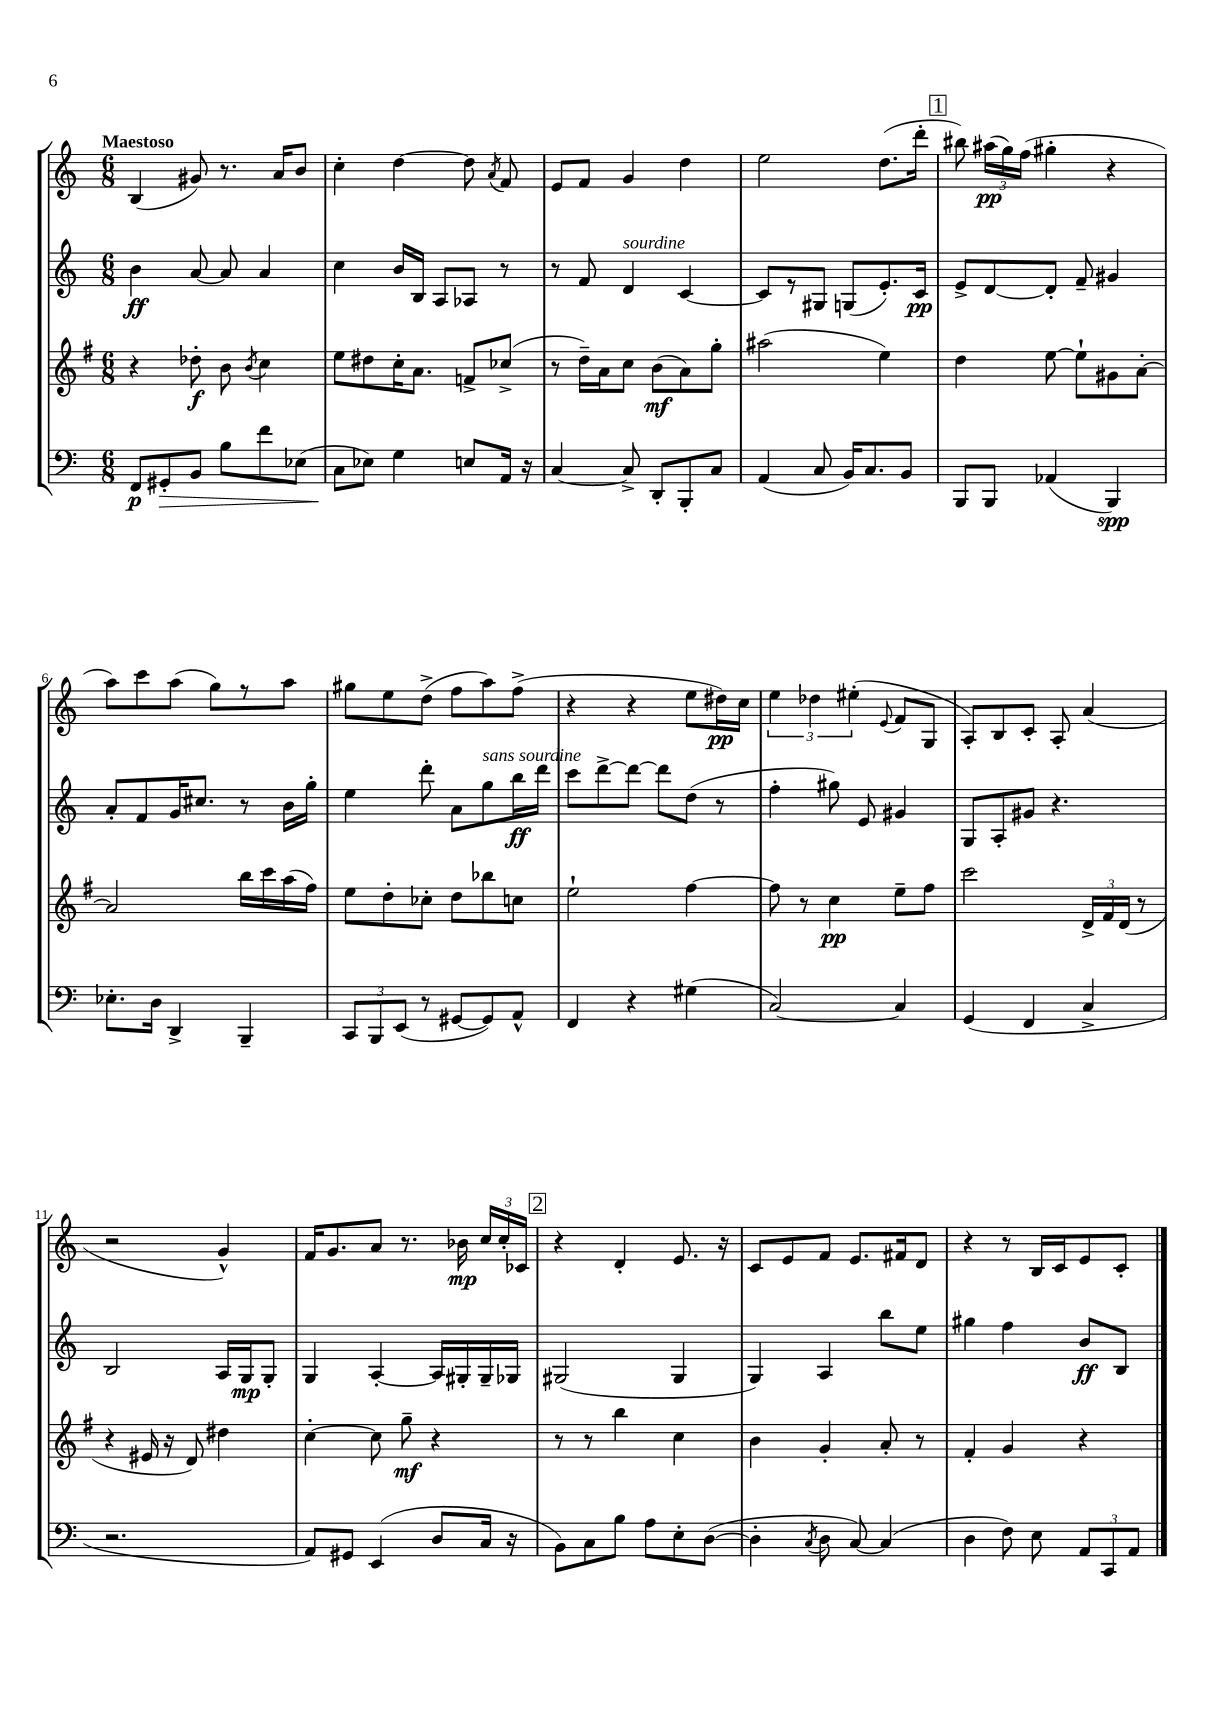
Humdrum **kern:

**kern	**dynam	**kern	**dynam	**kern	**dynam	**kern	**dynam
*part4	*part4	*part3	*part3	*part2	*part2	*part1	*part1
*staff4	*staff4	*staff3	*staff3	*staff2	*staff2	*staff1	*staff1
*clefF4	*	*clefG2	*	*clefG2	*	*clefG2	*
*k[]	*	*k[f#]	*	*k[]	*	*k[]	*
*M6/8	*	*M6/8	*	*M6/8	*	*M6/8	*
=1	=1	=1	=1	=1	=1	=1	=1
!	!	!	!	!	!	!LO:TX:a:B:t=Maestoso	!
8FF/L	p	4r	.	4b\	ff	(4B/	.
!	!LO:HP:b	!	!	!	!	!	!
8GG#X'/	>	.	.	.	.	.	.
8BB/J	.	8dd-X'\	f	[8a/	.	8g#X/)	.
8B\L	.	8b\	.	8a/]	.	8.r	.
.	.	8qb/	.	.	.	.	.
8f\	.	4cc\	.	4a/	.	.	.
.	.	.	.	.	.	16a/KL	.
(8E-X\J	.	.	.	.	.	8b/J	.
=2	=2	=2	=2	=2	=2	=2	=2
8C\L	.	8ee\L	.	4cc\	.	4cc'\	.
8E-X\J)	]	8dd#X\	.	.	.	.	.
4G\	.	16cc'\K	.	16b/LL	.	[4dd\	.
.	.	8.a\J	.	16B/JJ	.	.	.
.	.	.	.	8A/L	.	.	.
8En/L	.	8fn^/L	.	8A-X/J	.	8dd\]	.
.	.	.	.	.	.	8qa/	.
16AA/Jk	.	(8cc-X^/J	.	8r	.	8f/	.
16r	.	.	.	.	.	.	.
=3	=3	=3	=3	=3	=3	=3	=3
[4C/	.	8r	.	8r	.	8e/L	.
.	.	16dd~\LL)	.	8f/	.	8f/J	.
.	.	16a\J	.	.	.	.	.
!	!	!	!	!LO:TX:a:i:t=sourdine	!	!	!
8C^/]	.	8cc\J	.	4d/	.	4g/	.
8DD'/L	.	(8b\L	mf	.	.	.	.
8BBB'/	.	8a\)	.	[4c/	.	4dd\	.
8C/J	.	8gg'\J	.	.	.	.	.
=4	=4	=4	=4	=4	=4	=4	=4
(4AA/	.	(2aa#X\	.	8c/L]	.	2ee\	.
.	.	.	.	8r	.	.	.
8C/	.	.	.	8G#X/J	.	.	.
16BB/KL)	.	.	.	(8Gn/L	.	.	.
8.C/	.	.	.	.	.	.	.
.	.	4ee\)	.	8.e'/)	.	(8.dd\L	.
8BB/J	.	.	.	.	.	.	.
.	.	.	.	16c/Jk	pp	16ddd'\Jk	.
!!LO:REH:place=s1:t=1
=5	=5	=5	=5	=5	=5	=5	=5
8BBB/L	.	4dd\	.	8e^/L	.	8bb#X\)	.
8BBB/J	.	.	.	[8d/	.	(24aa#X\LL	pp
.	.	.	.	.	.	24gg\)	.
.	.	.	.	.	.	(24ff\JJ	.
(4AA-X/	.	[8ee\	.	8d'/J]	.	4gg#X'\	.
.	.	8ee`\L]	.	8f~/	.	.	.
4BBB/)	spp	8g#X\	.	4g#X/	.	4r	.
.	.	[8a'\J	.	.	.	.	.
!!LO:LB:g=z
=6	=6	=6	=6	=6	=6	=6	=6
8.E-X'\L	.	2a/]	.	8a'/L	.	8aa\L)	.
.	.	.	.	8f/	.	8ccc\	.
16D\Jk	.	.	.	.	.	.	.
4DD^/	.	.	.	16g/K	.	(8aa\J	.
.	.	.	.	8.cc#X/J	.	.	.
.	.	.	.	.	.	8gg\L)	.
4BBB~/	.	16bb\LL	.	8r	.	8r	.
.	.	16ccc\	.	.	.	.	.
.	.	(16aa\	.	16b\LL	.	8aa\J	.
.	.	16ff#\JJ)	.	16gg'\JJ	.	.	.
=7	=7	=7	=7	=7	=7	=7	=7
12CC/L	.	8ee\L	.	4ee\	.	8gg#X\L	.
12BBB/	.	.	.	.	.	.	.
.	.	8dd'\	.	.	.	8ee\	.
(12EE/J	.	.	.	.	.	.	.
8r	.	8cc-X'\J	.	8ddd'\	.	(8dd^\J	.
[8GG#X/L	.	8dd\L	.	8a\L	.	8ff\L	.
!	!	!	!	!LO:TX:a:i:t=sans sourdine	!	!	!
8GG#/])	.	8bb-X\	.	8gg\	.	8aa\)	.
8AA^^/J	.	8ccn\J	.	16bb\L	ff	(8ff^\J	.
.	.	.	.	16ddd\JJ	.	.	.
=8	=8	=8	=8	=8	=8	=8	=8
4FF/	.	2ee`\	.	8ccc\L	.	4r	.
.	.	.	.	[8ddd^\	.	.	.
4r	.	.	.	8ddd\J_	.	4r	.
.	.	.	.	8ddd\L]	.	.	.
(4G#X\	.	[4ff#\	.	(8dd\J	.	8ee\L	.
.	.	.	.	8r	.	16dd#X\L)	pp
.	.	.	.	.	.	16cc\JJ	.
=9	=9	=9	=9	=9	=9	=9	=9
[2C/)	.	8ff#\]	.	4ff'\	.	6ee\	.
.	.	8r	.	.	.	.	.
.	.	.	.	.	.	6dd-X\	.
.	.	4cc\	pp	8gg#X\)	.	.	.
.	.	.	.	.	.	(6ee#X'\	.
.	.	.	.	8e/	.	.	.
.	.	.	.	.	.	8qqe/	.
4C/]	.	8ee~\L	.	4g#X/	.	8f/L	.
.	.	8ff#\J	.	.	.	8G/J	.
=10	=10	=10	=10	=10	=10	=10	=10
(4GG/	.	2ccc\	.	8G/L	.	8A'/L)	.
.	.	.	.	8A'/	.	8B/	.
4FF/	.	.	.	8g#X/J	.	8c'/J	.
.	.	.	.	4.r	.	8A'/	.
4C^/	.	24d^/LL	.	.	.	(4a/	.
.	.	24f#/	.	.	.	.	.
.	.	(24d/JJ	.	.	.	.	.
.	.	8r	.	.	.	.	.
!!LO:LB:g=z
=11	=11	=11	=11	=11	=11	=11	=11
2.r	.	4r	.	2B/	.	2r	.
.	.	16e#X/	.	.	.	.	.
.	.	16r	.	.	.	.	.
.	.	8d/)	.	.	.	.	.
.	.	4dd#X\	.	16A/LL	.	4g^^/)	.
.	.	.	.	16G/J	mp	.	.
.	.	.	.	8G'/J	.	.	.
=12	=12	=12	=12	=12	=12	=12	=12
8AA/L)	.	[4cc'\	.	4G/	.	16f/KL	.
.	.	.	.	.	.	8.g/	.
8GG#X/J	.	.	.	.	.	.	.
(4EE/	.	8cc\]	.	[4A'/	.	8a/J	.
.	.	8gg~\	mf	.	.	8.r	.
8D/L	.	4r	.	16A/LL]	.	.	.
.	.	.	.	16G#X'/	.	16b-X\	mp
16C/Jk	.	.	.	16G#~/	.	24cc/LL	.
.	.	.	.	.	.	24cc'/	.
16r	.	.	.	16G-X/JJ	.	.	.
.	.	.	.	.	.	24c-X/JJ	.
!!LO:REH:place=s1:t=2
=13	=13	=13	=13	=13	=13	=13	=13
8BB\L)	.	8r	.	(2G#X/	.	4r	.
8C\	.	8r	.	.	.	.	.
8B\J	.	4bb\	.	.	.	4d'/	.
8A\L	.	.	.	.	.	.	.
8E'\	.	4cc\	.	4G#/	.	8.e/	.
([8D\J	.	.	.	.	.	.	.
.	.	.	.	.	.	16r	.
=14	=14	=14	=14	=14	=14	=14	=14
4D'\]	.	4b\	.	4G/)	.	8c/L	.
.	.	.	.	.	.	8e/	.
8qC/	.	.	.	.	.	.	.
8D\	.	4g'/	.	4A/	.	8f/J	.
[8C/)	.	.	.	.	.	8.e/L	.
(4C/]	.	8a'/	.	8bb\L	.	.	.
.	.	.	.	.	.	16f#X/k	.
.	.	8r	.	8ee\J	.	8d/J	.
=15	=15	=15	=15	=15	=15	=15	=15
4D\	.	4f#'/	.	4gg#X\	.	4r	.
8F\)	.	4g/	.	4ff\	.	8r	.
8E\	.	.	.	.	.	16B/LL	.
.	.	.	.	.	.	16c/J	.
12AA/L	.	4r	.	8b/L	ff	8e/	.
12CC/	.	.	.	.	.	.	.
.	.	.	.	8B/J	.	8c'/J	.
12AA/J	.	.	.	.	.	.	.
==	==	==	==	==	==	==	==
*-	*-	*-	*-	*-	*-	*-	*-
